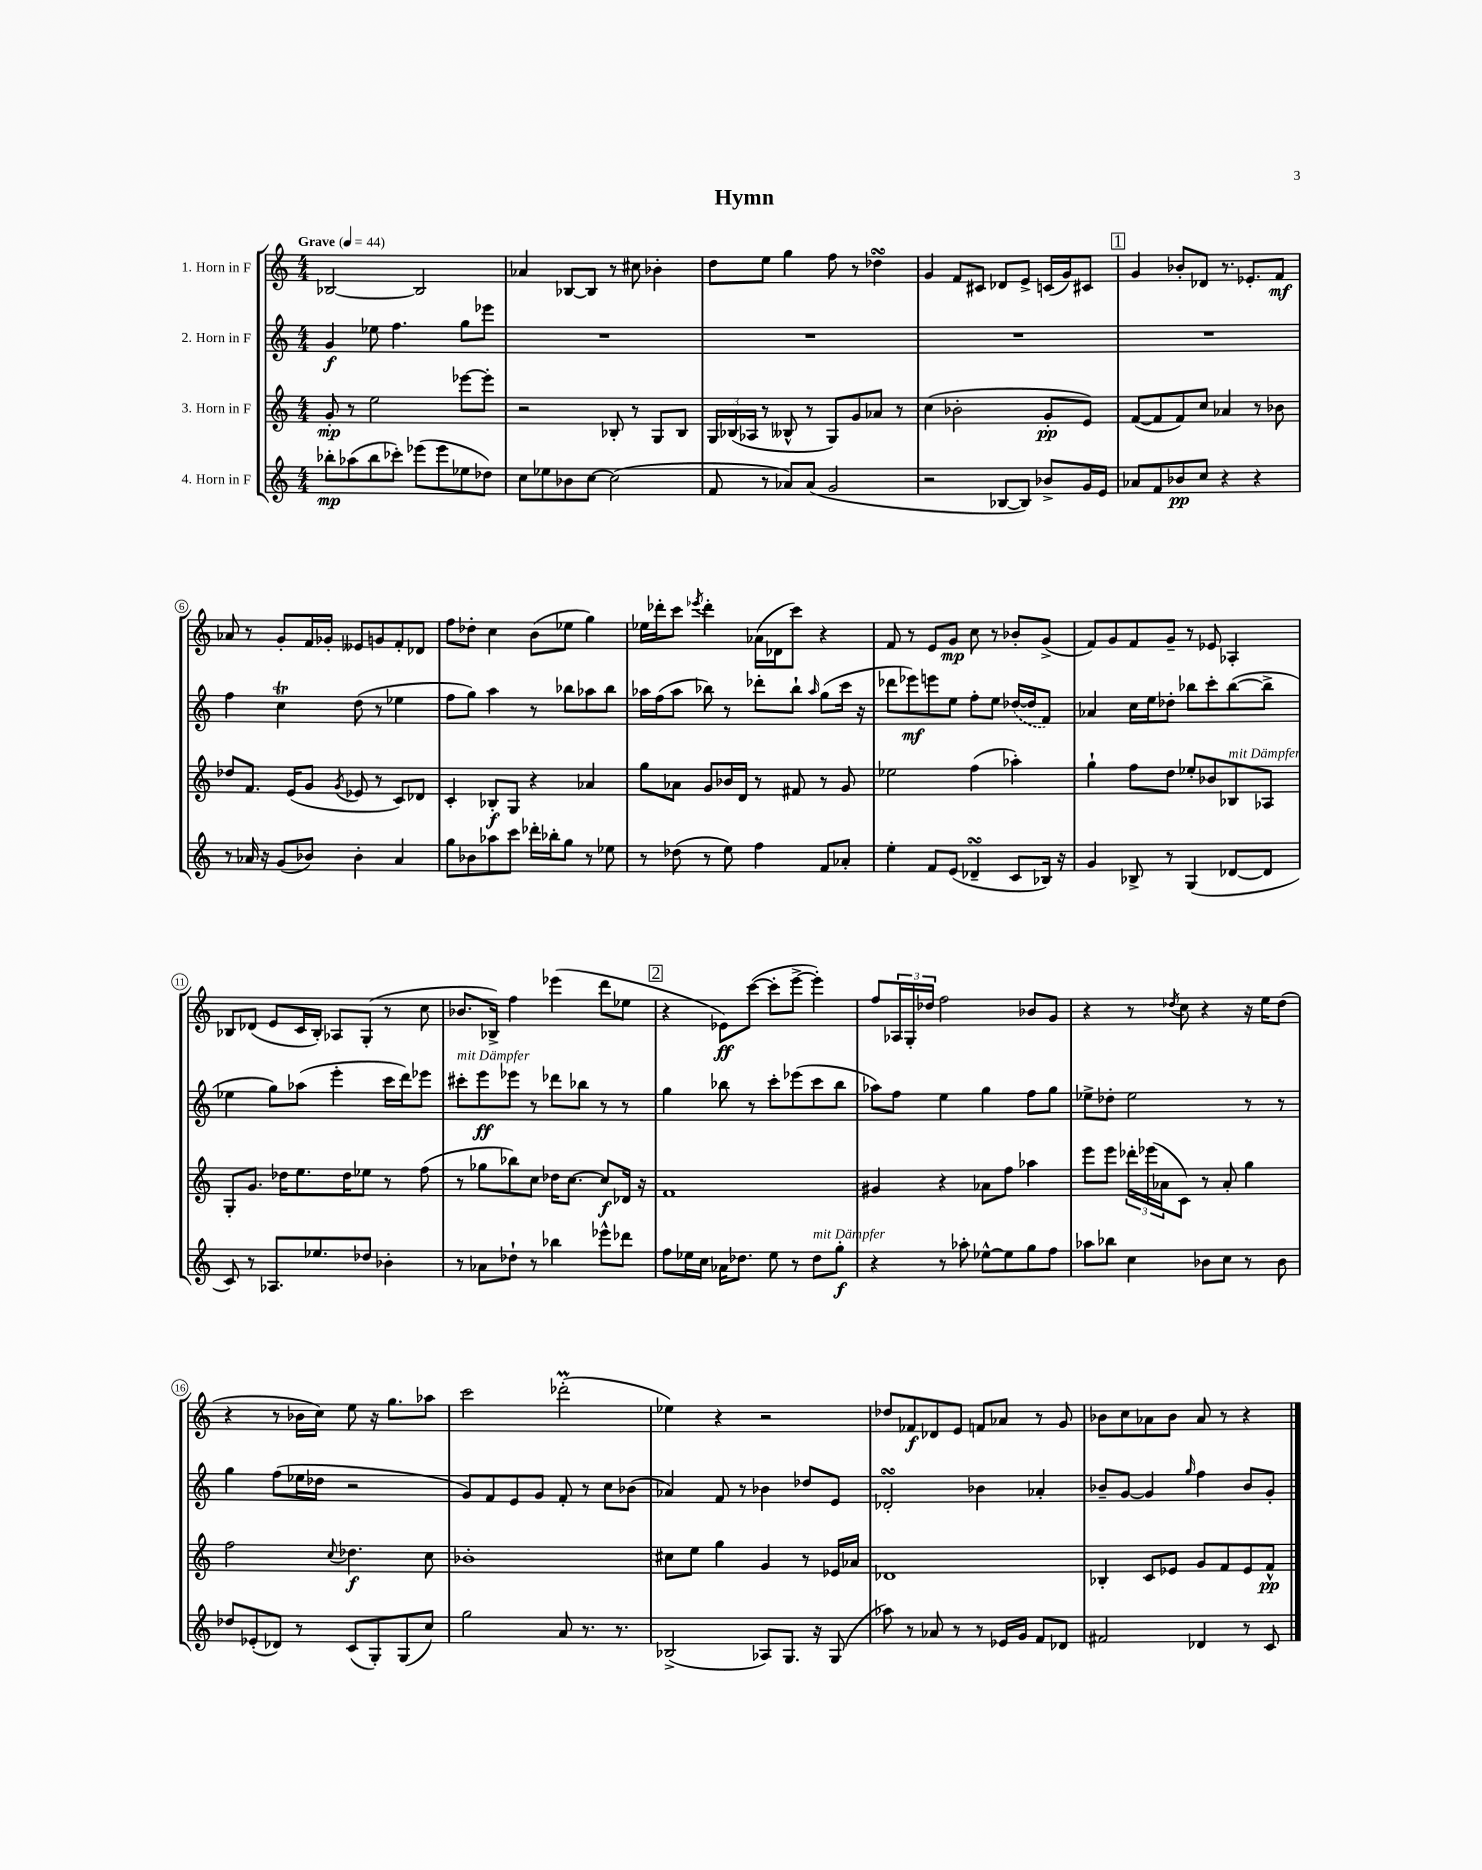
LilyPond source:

\header { title = "Hymn" }
<<
\new StaffGroup <<
\new Staff = "s0" \with { instrumentName = "1. Horn in F" } {
    \clef treble \key c \major \numericTimeSignature \time 4/4 \tempo "Grave" 4 = 44
    bes2~ bes2 |
    aes'4 bes8~ bes8 r8 cis''8 bes'4-. |
    d''8 e''8 g''4 f''8 r8 des''4\turn |
    g'4 f'8 cis'8 des'8 e'8-> c'16( g'16) cis'8 |
    \mark \markup { \box "1" } g'4 bes'8-. des'8 r8. ees'8.-. f'8\mf |
    aes'8 r8 g'8-. f'16 ges'16-. eeses'8 g'8 f'8-. des'8 |
    f''8 des''8-. c''4 b'8( ees''8 g''4) |
    ees''16 des'''16-. c'''8 \acciaccatura { ees'''8 } des'''4-. aes'16( des'16 c'''8) r4 |
    f'8 r8 e'8 g'8\mp c''8 r8 bes'8-. g'8->( |
    f'8) g'8 f'8 g'8-- r8 ees'8 aes4-. |
    bes8 des'8( e'8 c'16 bes16-.) aes8 g8-.( r8 c''8 |
    bes'8. bes16->) f''4 ees'''4( d'''8 ees''8 |
    \mark \markup { \box "2" } r4 ees'8\ff) c'''8~( c'''8-. e'''8~-> e'''4-.) |
    f''8 \tuplet 3/2 { aes16 g16-. des''16 } f''2 bes'8 g'8 |
    r4 r8 \acciaccatura { des''8 } c''8 r4 r16 e''16 des''8( |
    r4 r8 bes'16 c''16) e''8 r16 g''8. aes''8 |
    c'''2 des'''2-.\prall( |
    ees''4) r4 r2 |
    des''8 fes'8\f des'8 e'8 f'8 aes'8 r8 g'8 |
    bes'8 c''8 aes'8 bes'8 aes'8 r8 r4 \bar "|." |
}
\new Staff = "s1" \with { instrumentName = "2. Horn in F" } {
    \clef treble \key c \major \numericTimeSignature \time 4/4
    g'4\f ees''8 f''4. g''8 ees'''8 |
    R1 |
    R1 |
    R1 |
    \mark \markup { \box "1" } R1 |
    f''4 c''4\trill d''8( r8 ees''4 |
    f''8 g''8) a''4 r8 bes''8 aes''8 bes''8 |
    aes''16 f''16( aes''8 bes''8) r8 des'''8-. bes''8-! \grace { aes''16 } g''8( c'''16 r16 |
    des'''8 ees'''8\mf) e'''8 e''8 f''8-. e''8 \once \slurDashed des''16~( des''16 f'8) |
    aes'4 c''16 e''16 des''8-. bes''8 c'''8-. bes''8~( bes''8-> |
    ees''4 g''8) aes''8( e'''4-. c'''16 d'''16) ees'''8 |
    cis'''8-.^\markup { \italic "mit Dämpfer" } e'''8\ff ees'''8 r8 des'''8 bes''8 r8 r8 |
    \mark \markup { \box "2" } g''4 bes''8 r8 c'''8-. ees'''8( c'''8 bes''8 |
    aes''8) f''8 e''4 g''4 f''8 g''8 |
    ees''8-> des''8-. ees''2 r8 r8 |
    g''4 f''8( ees''16 des''16 r2 |
    g'8) f'8 e'8 g'8 f'8-. r8 c''8 bes'8( |
    aes'4) f'8 r8 bes'4 des''8 e'8 |
    des'2-.\turn bes'4 aes'4-. |
    bes'8-- g'8~ g'4 \grace { g''16 } f''4 bes'8 g'8-. \bar "|." |
}
\new Staff = "s2" \with { instrumentName = "3. Horn in F" } {
    \clef treble \key c \major \numericTimeSignature \time 4/4
    g'8-.\mp r8 e''2 ees'''8~ ees'''8-. |
    r2 bes8-. r8 g8 bes8 |
    \tuplet 3/2 { g16 bes16( aes16 } r8 beses8-^ r8 g8) g'8 aes'8 r8 |
    c''4( bes'2-. g'8-.\pp e'8) |
    \mark \markup { \box "1" } f'8~( f'8 f'8) c''8 aes'4 r8 bes'8 |
    des''8 f'8. e'16( g'8 \acciaccatura { g'8 } ees'8 r8 c'8) des'8 |
    c'4-. bes8-.\f g8 r4 aes'4 |
    g''8 aes'8 g'8 bes'16 d'16 r8 fis'8 r8 g'8 |
    ees''2 f''4( aes''4-.) |
    g''4-! f''8 d''8 ees''8-. bes'8 bes8^\markup { \italic "mit Dämpfer" } aes8 |
    g8-. g'8. des''16 e''8. des''16 ees''8 r8 f''8( |
    r8 ges''8 bes''8) c''8 des''16 c''8.~ c''8\f des'16 r16 |
    \mark \markup { \box "2" } f'1 |
    gis'4 r4 aes'8 f''8 aes''4 |
    e'''8 e'''8 \tuplet 3/2 { des'''16-. ees'''16( aes'16 } c'8) r8 aes'8-. g''4 |
    f''2 \appoggiatura { c''8 } des''4.\f c''8 |
    bes'1-. |
    cis''8 e''8 g''4 g'4 r8 ees'16 aes'16 |
    des'1 |
    bes4-. c'8 ees'8 g'8 f'8 ees'8 f'8-^\pp \bar "|." |
}
\new Staff = "s3" \with { instrumentName = "4. Horn in F" } {
    \clef treble \key c \major \numericTimeSignature \time 4/4
    bes''8-.\mp aes''8( bes''8 ces'''8-.) ees'''8( ees'''8 ees''8 des''8) |
    c''8 ees''8 bes'8 c''8~ c''2( |
    f'8 r8 aes'8) aes'8( g'2 |
    r2 bes8~ bes8) bes'8-> g'16 e'16 |
    \mark \markup { \box "1" } aes'8 f'8 bes'8\pp c''8 r4 r4 |
    r8 aes'16 r16 g'8( bes'8) bes'4-. aes'4 |
    g''8 bes'8 aes''8 c'''8 des'''16-. bes''16-. g''8 r8 ees''8 |
    r8 des''8( r8 e''8) f''4 f'8 aes'8-. |
    e''4-. f'8 e'8( des'4--\turn c'8 bes16) r16 |
    g'4 bes8-> r8 g4( des'8~ des'8 |
    c'8) r8 aes8. ees''8. des''8 bes'4-. |
    r8 aes'8 des''8-! r8 bes''4 ees'''8-^ des'''8 |
    \mark \markup { \box "2" } f''8 ees''16 c''16 aes'16 des''8. ees''8 r8 des''8^\markup { \italic "mit Dämpfer" } g''8-.\f |
    r4 r8 aes''8-. ees''8~-^ ees''8 g''8 f''8 |
    aes''8 bes''8 c''4 bes'8 c''8 r8 bes'8 |
    des''8 ees'8-.( des'8) r8 c'8( g8-.) g8( c''8) |
    g''2 a'8 r8. r8. |
    bes2->( aes8) g8. r16 g8( |
    aes''8) r8 aes'8 r8 r8 ees'16 g'16 f'8 des'8 |
    fis'2 des'4 r8 c'8 \bar "|." |
}
>>
>>
\layout { \context { \Score \override BarNumber.stencil = #(make-stencil-circler 0.1 0.3 ly:text-interface::print) } }
